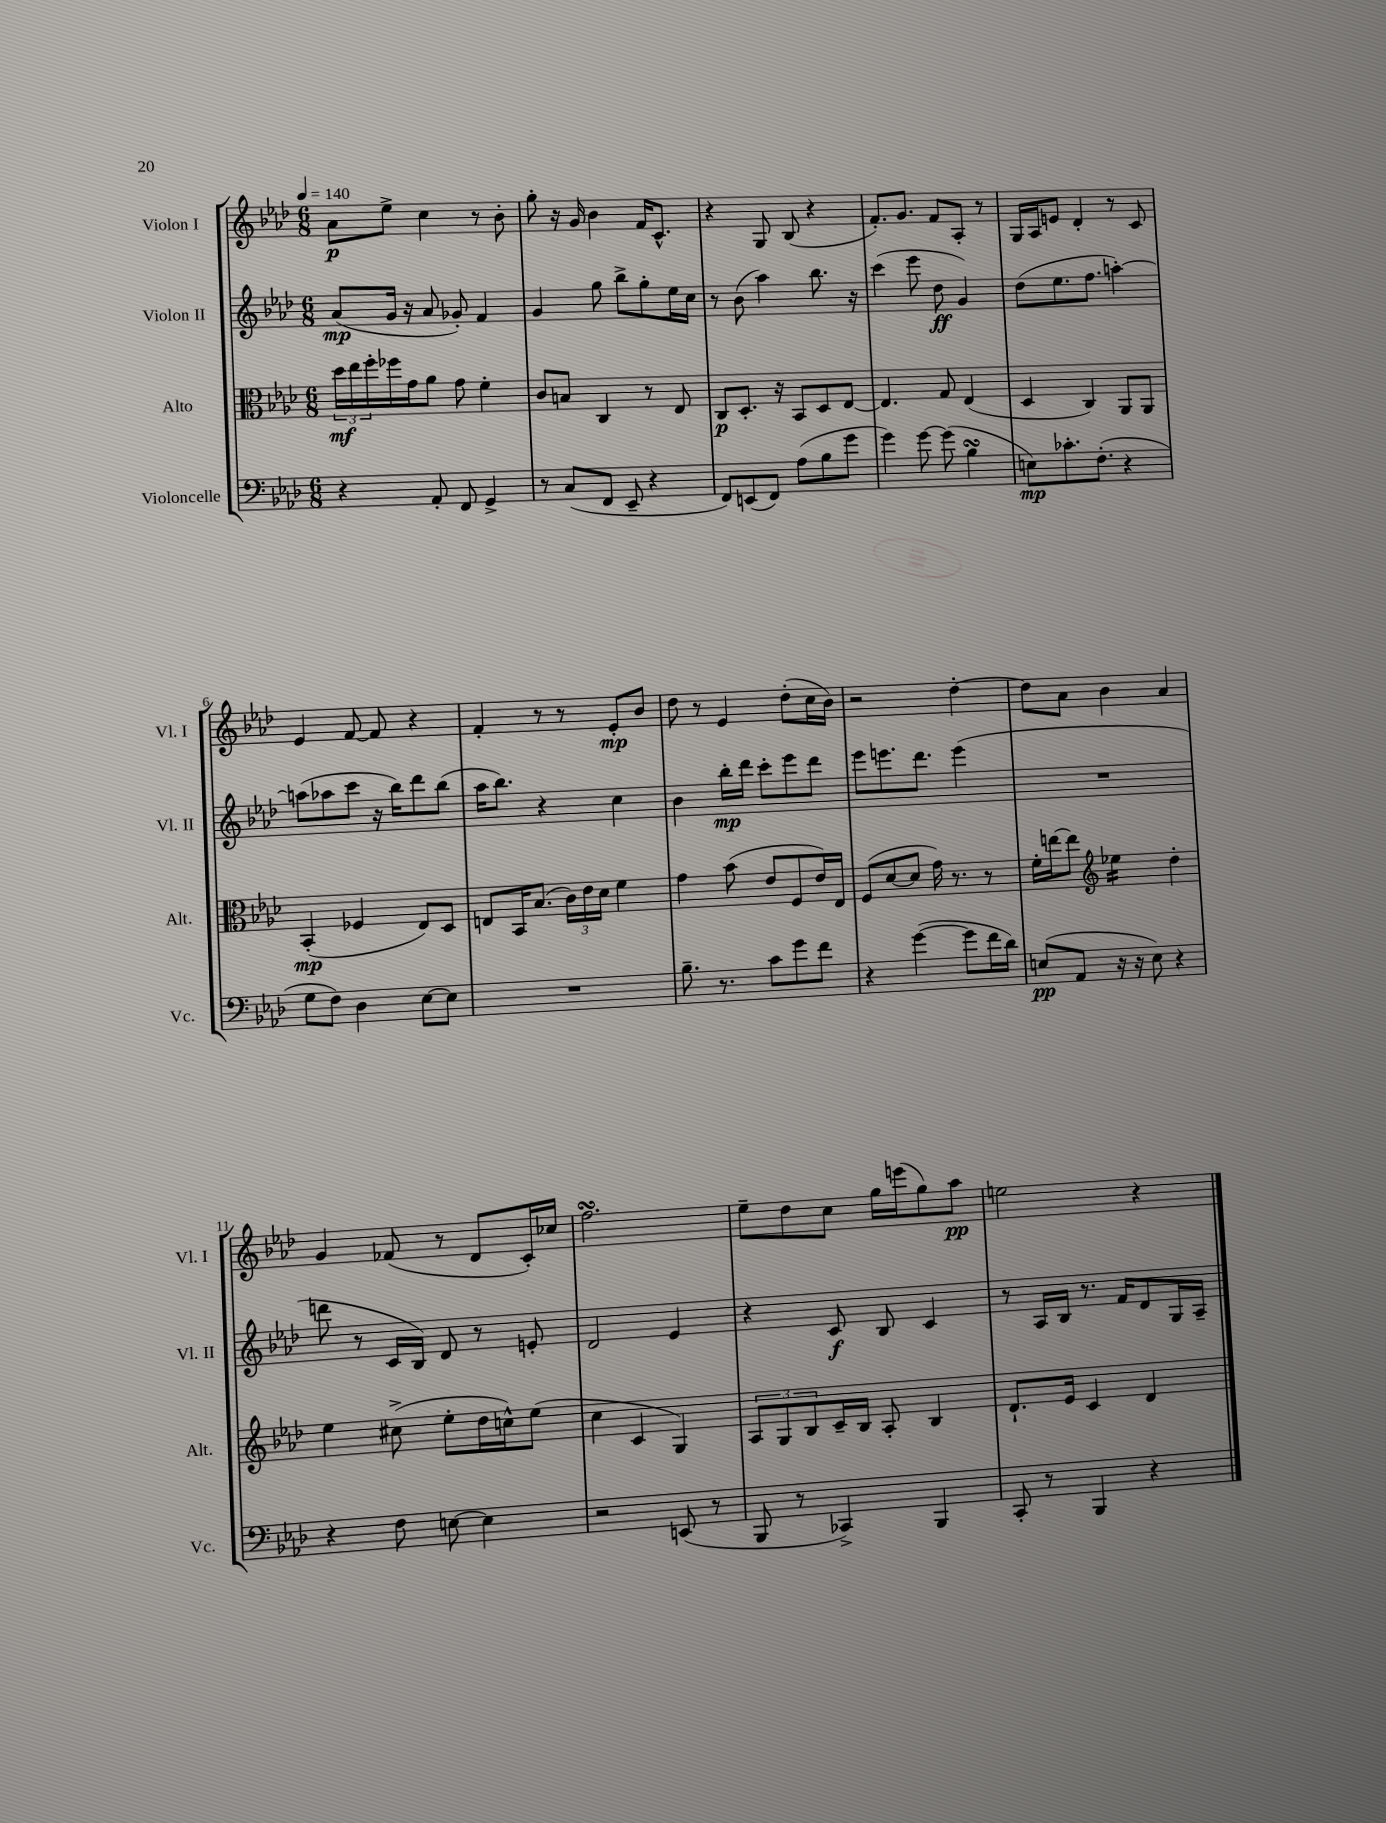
<<
\new StaffGroup <<
\new Staff = "s0" \with { instrumentName = "Violon I" shortInstrumentName = "Vl. I" } {
    \clef treble \key aes \major \numericTimeSignature \time 6/8 \tempo 4 = 140
    aes'8\p ees''8-> c''4 r8 bes'8-. |
    g''8-. r16 g'16 bes'4 f'16 c'8.-^ |
    r4 g8 bes8( r4 |
    f'8.-.) g'8. f'8 aes8-. r8 |
    g16 aes16 e'8 des'4-. r8 c'8 |
    ees'4 f'8~ f'8 r4 |
    f'4-. r8 r8 ees'8-.\mp bes'8 |
    des''8 r8 ees'4 des''8-.( c''16 bes'16) |
    r2 des''4~-. |
    des''8 aes'8 bes'4 aes'4 |
    g'4 fes'8( r8 des'8 c'16-.) ces''16 |
    f''2.\turn |
    ees''8-- des''8 c''8 g''16 e'''16( g''8) aes''8\pp |
    e''2 r4 \bar "|." |
}
\new Staff = "s1" \with { instrumentName = "Violon II" shortInstrumentName = "Vl. II" } {
    \clef treble \key aes \major \numericTimeSignature \time 6/8
    aes'8\mp( g'16 r16 aes'8 ges'8-.) f'4 |
    g'4 g''8 bes''8-> g''8-. ees''16 c''16 |
    r8 bes'8( aes''4) bes''8. r16 |
    c'''4( ees'''8 des''8\ff g'4) |
    des''8( ees''8. f''8. a''4~-.) |
    a''8( aes''8 c'''8 r16 bes''16) des'''8 bes''8( |
    aes''16 bes''8.) r4 c''4 |
    bes'4 bes''16-.\mp des'''16 c'''8-. ees'''8 des'''8 |
    ees'''8 e'''8. des'''8. e'''4( |
    R2. |
    d'''8 r8 c'16 bes16) des'8 r8 e'8-. |
    des'2 ees'4 |
    r4 c'8\f bes8 c'4 |
    r8 aes16 bes16 r8. f'16 des'8 g16 aes16-- \bar "|." |
}
\new Staff = "s2" \with { instrumentName = "Alto" shortInstrumentName = "Alt." } {
    \clef alto \key aes \major \numericTimeSignature \time 6/8
    \tuplet 3/2 { des''16\mf ees''16 f''16-. } fes''16 g'16 aes'8 g'8 f'4-. |
    c'8 b8 c4 r8 ees8 |
    c8\p des8.-. r16 bes,8 des8 ees8~ |
    ees4. g8 ees4( |
    des4 c4) aes,8 aes,8 |
    bes,4-.\mp( fes4 ees8) des8 |
    e8 bes,16 bes8.( \tuplet 3/2 { c'16) ees'16 des'16 } f'4 |
    g'4 bes'8( ees'8 f8 ees'16) ees16 |
    f8( des'8~ des'8 g'16) r8. r8 |
    f'16-. e''16~ e''8 \clef treble ees''4:16 des''4-. |
    ees''4 cis''8->( ees''8-. des''16 c''16-^) ees''8( |
    c''4 c'4 g4) |
    \tuplet 3/2 { aes8 g8 bes8 } c'16-- bes16 aes8-. bes4 |
    des'8.-! ees'16 c'4 des'4 \bar "|." |
}
\new Staff = "s3" \with { instrumentName = "Violoncelle" shortInstrumentName = "Vc." } {
    \clef bass \key aes \major \numericTimeSignature \time 6/8
    r4 aes,8-. f,8 g,4-> |
    r8 c8( f,8 ees,8-- r4 |
    f,8) e,8( f,8) aes8( bes8 g'8 |
    g'4) g'8~ g'8( bes4\turn |
    e8\mp) ces'8.-. f8.-.( r4 |
    g8 f8) des4 ees8~ ees8 |
    R2. |
    bes8.-- r8. c'8 g'8 f'8 |
    r4 g'4~( g'8 f'16 des'16) |
    e8\pp( aes,8 r16 r16 e8) r4 |
    r4 f8 e8~ e4 |
    r2 e,8( r8 |
    bes,,8 r8 ces,4->) bes,,4 |
    c,8-. r8 bes,,4 r4 \bar "|." |
}
>>
>>
